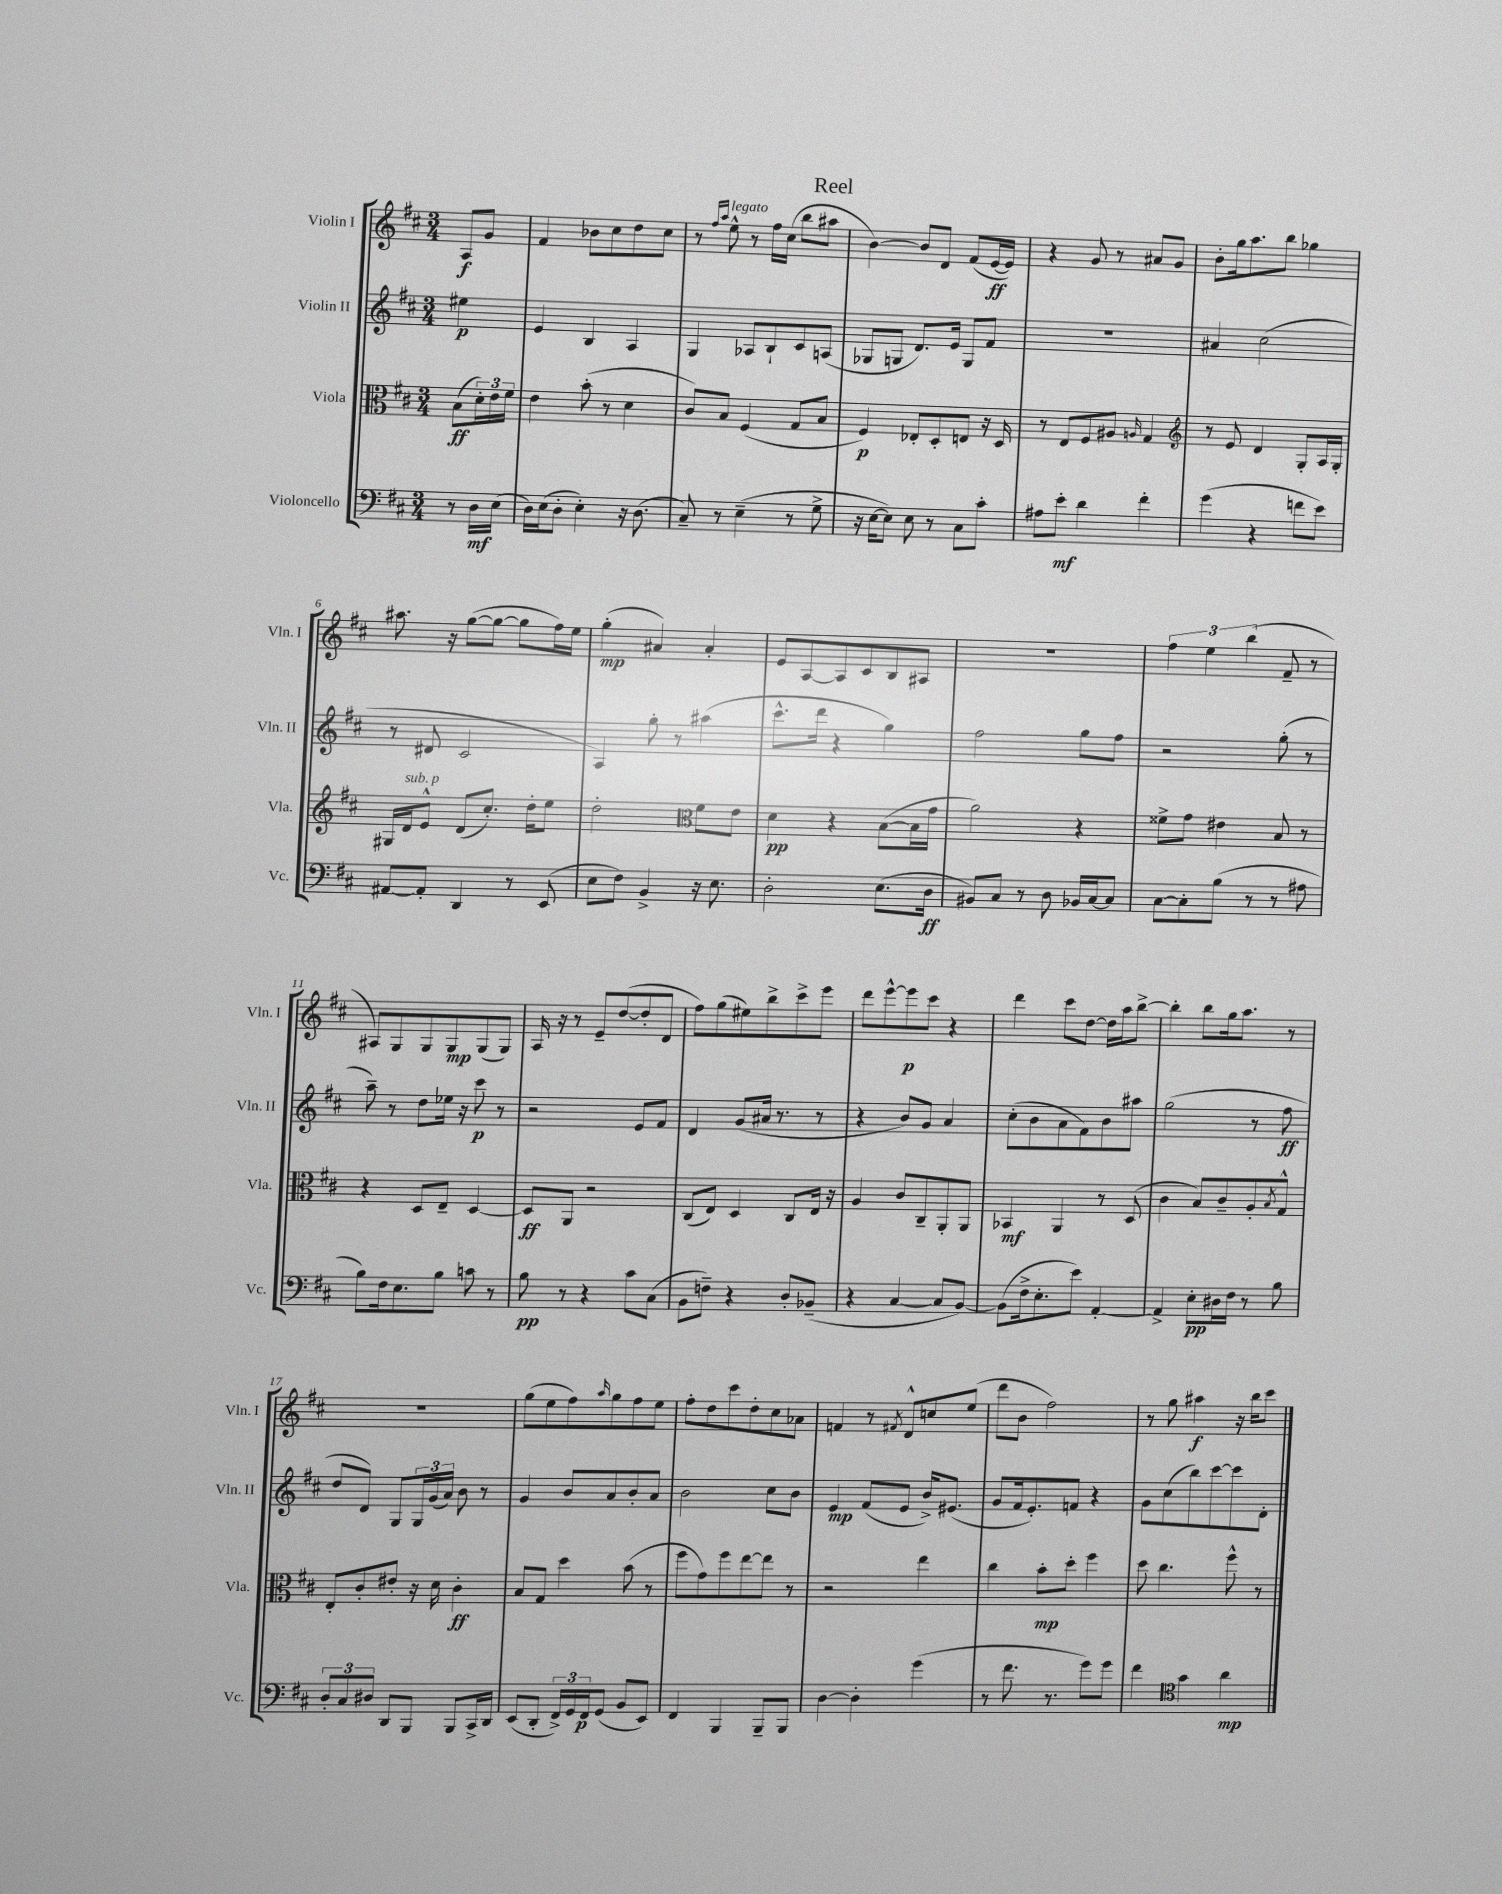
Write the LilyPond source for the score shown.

\header { title = "Reel" }
<<
\new StaffGroup <<
\new Staff = "s0" \with { instrumentName = "Violin I" shortInstrumentName = "Vln. I" } {
    \clef treble \key d \major \numericTimeSignature \time 3/4 \partial 4
    a8\f g'8 |
    fis'4 bes'8 cis''8 d''8 cis''8 |
    r8 \grace { fis''16 a''16 } e''8-^^\markup { \italic "legato" } r8 fis''16 cis''16( b''8 ais''8 |
    b'4~) b'8 d'8 fis'8( e'16~\ff e'16) |
    r4 g'8 r8 ais'8 g'8 |
    b'8-. g''16 a''8. b''8 ges''4 |
    ais''8. r16 g''8~( g''8~ g''8 fis''16) e''16 |
    g''4-.\mp( ais'4) ais'4-. |
    e'8 a8~ a8 cis'8 b8 ais8 |
    R2. |
    \tuplet 3/2 { fis''4 e''4 b''4( } fis'8-- r8 |
    ais8) g8 g8 g8\mp g8( g8) |
    a16 r16 r8 e'8-- d''8~( d''8-. d'8 |
    fis''8) g''8( eis''8) b''8-> cis'''8-> e'''8 |
    d'''8 e'''8~-^ e'''8\p cis'''8 r4 |
    d'''4 cis'''8 d''8~ d''16 a''16 b''8~-> |
    b''4-. b''8 g''16 a''8. r8 |
    R2. |
    g''8( e''8 fis''8) \grace { a''16 } g''8 fis''8 e''8 |
    fis''8-. d''8 cis'''8 d''8-. cis''8 aes'8 |
    f'4 r8 \acciaccatura { fis'8 } d'8-^ c''8 e''8( |
    d'''8 b'8 fis''2) |
    r8 g''8 ais''4\f r16 b''16 cis'''8 \bar "|." |
}
\new Staff = "s1" \with { instrumentName = "Violin II" shortInstrumentName = "Vln. II" } {
    \clef treble \key d \major \numericTimeSignature \time 3/4 \partial 4
    eis''4\p |
    e'4 b4 a4 |
    g4 aes8 b8-! cis'8 a8( |
    ges8 g8 d'8.) e'16 g8 fis'8 |
    R2. |
    ais'4 cis''2( |
    r8 dis'8 cis'2 |
    a4) g''8-. r8 ais''4( |
    cis'''8.-^ d'''16 r4 g''4) |
    fis''2 g''8 fis''8 |
    r2 g''8-.( r8 |
    a''8--) r8 d''8 ees''16 r16 cis'''8\p r8 |
    r2 e'8 fis'8 |
    d'4 g'8( ais'16 r8. r8 |
    r4 b'8) g'8 a'4 |
    cis''8-.( b'8 a'8 fis'8) b'8 ais''8 |
    g''2( r8 fis''8\ff |
    d''8 d'8) g8 \tuplet 3/2 { g16 g'16( a'16) } b'8 r8 |
    g'4 b'8 a'8 b'8-. a'8 |
    b'2 cis''8 b'8 |
    e'4\mp fis'8( e'8 b'16->) eis'8.( |
    g'8 fis'16 e'8.-.) f'8 r4 |
    g'8 cis''8( b''8) cis'''8~ cis'''8 d'8-. \bar "|." |
}
\new Staff = "s2" \with { instrumentName = "Viola" shortInstrumentName = "Vla." } {
    \clef alto \key d \major \numericTimeSignature \time 3/4 \partial 4
    b8\ff( \tuplet 3/2 { d'16-.) e'16 fis'16 } |
    e'4 b'8-.( r8 d'4 |
    cis'8) b8 fis4( g8 b8 |
    fis4\p) ees8-. d8-. e8 r16 d16 |
    r8 e8 fis8 ais8 \grace { a16 } g4 |
    \clef treble r8 e'8 d'4 g8-. a16 g16-. |
    gis16 d'16^\markup { \italic "sub. p" } e'8-^ d'8( cis''8.-.) d''16-. e''8 |
    d''2-. \clef alto fis'8 e'8 |
    d'4\pp r4 b8~( b16 g'16 |
    a'2) r4 |
    fisis'8-> g'8 eis'4 b8 r8 |
    r4 d8 e8-- d4~ |
    d8\ff a,8 r2 |
    cis8( e8) d4 cis8 e16 r16 |
    a4 cis'8 cis8-- a,8-. a,8 |
    bes,4\mf a,4 r8 d8( |
    cis'4 b8) cis'8-- a8-. \acciaccatura { b8 } g8-^ |
    e8-. cis'8-. eis'8-. r16 d'16 cis'4-.\ff |
    b8 g8 d''4 b'8( r8 |
    fis''8 g'8) fis''8 e''8~ e''8 r8 |
    r2 e''4 |
    cis''4 b'8-.\mp d''8-. fis''4 |
    d''8 cis''4. fis''8-^ r8 \bar "|." |
}
\new Staff = "s3" \with { instrumentName = "Violoncello" shortInstrumentName = "Vc." } {
    \clef bass \key d \major \numericTimeSignature \time 3/4 \partial 4
    r8 d16\mf e16( |
    d16) e16( d8-. e4-.) r16 d8.( |
    cis8--) r8 e4--( r8 g8-> |
    r16 e16~ e8) e8 r8 cis8 cis'8-. |
    ais8 e'8-.\mf d'4 fis'4-. |
    g'4( r4 f'8 e'8) |
    ais,8~ ais,8-. d,4 r8 e,8( |
    e8 fis8) b,4-> r16 e8. |
    d2-. e8.( d16\ff |
    bis,8) cis8 r8 d8 bes,16 cis16~ cis8 |
    cis8~ cis8-. b8( r8 r8 ais8 |
    b8) fis16 e8. b8 c'8 r8 |
    b8\pp r8 r4 cis'8 cis8( |
    b,8 f8--) r4 d8-. bes,8--( |
    r4 cis4~ cis8 b,8~) |
    b,8( fis16-> e8.-. e'8) a,4~-. |
    a,4-> e8-.\pp dis16 fis16 r8 b8 |
    \tuplet 3/2 { d8-. cis8 dis8 } d,8 b,,8 b,,8 cis,16-> d,16 |
    e,8( d,8-. \tuplet 3/2 { fis,16->) g,16 fis,16\p } g,8( b,8 e,8) |
    fis,4 b,,4 b,,8-- b,,8 |
    d4~ d4-. g'4( |
    r8 fis'8. r8. g'8) g'8 |
    fis'4 \clef tenor g'4 a'4\mp \bar "|." |
}
>>
>>
